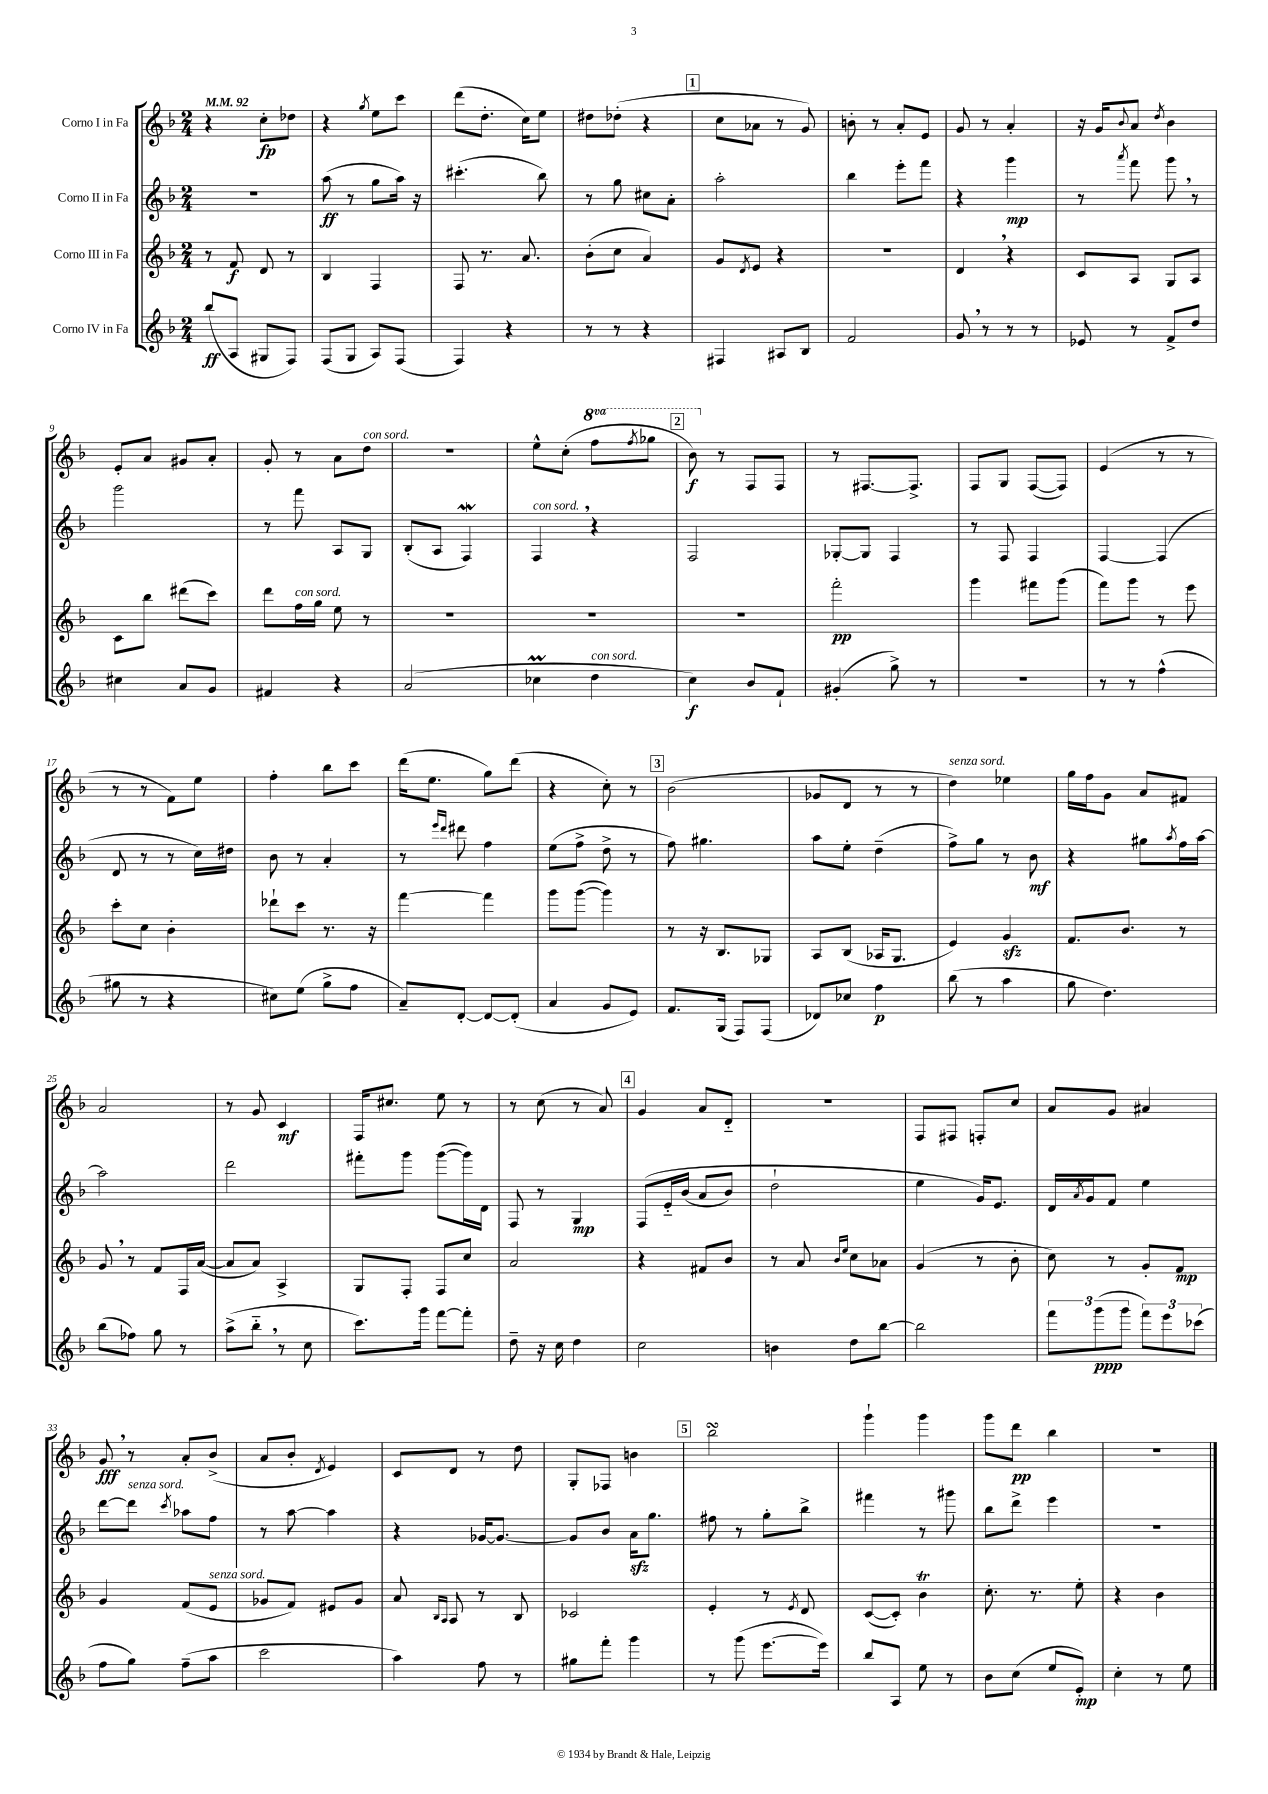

**kern	**kern	**kern	**kern
*staff4	*staff3	*staff2	*staff1
*clefG2	*clefG2	*clefG2	*clefG2
*k[b-]	*k[b-]	*k[b-]	*k[b-]
*M2/4	*M2/4	*M2/4	*M2/4
*MM92	*MM92	*MM92	*MM92
(8bb-	8r	2r	4r
8A	8f	.	.
8G#	8d	.	8cc'
8F)	8r	.	8dd-
=	=	=	=
(8F	4B-	(8aa	4r
8G	.	8r	.
.	.	.	8qgg
8A)	4F	8gg	8ee
(8F	.	16aa)	8ccc
.	.	16r	.
=	=	=	=
4F)	8F	(4.ccc#'	(8ddd
.	8.r	.	8.dd'
4r	.	.	.
.	8.a	.	16cc)
.	.	8bb-)	8ee
=	=	=	=
8r	(8b-'	8r	8dd#
8r	8cc	8gg	(8dd-'
4r	4a)	8cc#	4r
.	.	8a'	.
=	=	=	=
4F#	8g	2aa'	8cc
.	8qd	.	.
.	8e	.	8a-
8A#	4r	.	8r
8B-	.	.	8g)
=	=	=	=
2f	2r	4bb-	8b'
.	.	.	8r
.	.	8eee'	8a'
.	.	8fff	8e
=	=	=	=
8g	4d	4r	8g
8r	.	.	8r
8r	4r	4ggg	4a'
8r	.	.	.
=	=	=	=
8e-	8c	8r	16r
.	.	.	16g
.	.	8qaaa	8qqb-
8r	8A	8fff	8a
.	.	.	8qdd
8f^	8G	8ggg	4b-
8dd	8A	8r	.
=	=	=	=
4cc#	8c	2ggg	8e'
.	8bb-	.	8a
8a	(8ddd#	.	8g#
8g	8ccc)	.	8a'
=	=	=	=
4f#	8ddd	8r	8g'
.	16ff	8fff	8r
.	16gg	.	.
4r	8ee	8A	8a
.	8r	8G	8dd
=	=	=	=
(2a	2r	(8B-'	2r
.	.	8A	.
.	.	4F)	.
=	=	=	=
4cc-	2r	4F	8ee^^
.	.	.	(8cc'
4dd	.	4r	8fff
.	.	.	8qfff
.	.	.	8ggg-
=	=	=	=
4cc)	2r	2F	8bb-)
.	.	.	8r
8b-	.	.	8F
8f`	.	.	8F
=	=	=	=
(4g#'	2fff'	[8G-'	8r
.	.	8G-]	[8.F#
8gg^)	.	4F	.
.	.	.	8.F#^]
8r	.	.	.
=	=	=	=
2r	4ggg	8r	8F
.	.	8F	8G
.	8fff#	4F	([8F
.	(8ggg	.	8F])
=	=	=	=
8r	8fff)	[4F	(4e
8r	8ggg	.	.
(4ff^^	8r	(4F]	8r
.	8eee	.	8r
=	=	=	=
8gg#	8ccc'	8d	8r
8r	8cc	8r	8r
4r	4b-'	8r	8f)
.	.	16cc)	8ee
.	.	16dd#	.
=	=	=	=
8cc#)	8ddd-`	8b-	4ff'
(8ee	8ccc	8r	.
8gg^	8.r	4a'	8bb-
8ff	.	.	8ccc
.	16r	.	.
=	=	=	=
8a~)	[4fff	8r	(16ddd
.	.	.	8.ee
.	.	16qqeee	.
.	.	16qqddd	.
[8d'	.	8ddd#	.
8d_	4fff]	4ff	8gg)
(8d']	.	.	(8ddd
=	=	=	=
4a	8ggg	(8ee	4r
.	([8ggg	8ff^	.
8g	4ggg])	8dd^	8cc')
8e)	.	8r	8r
=	=	=	=
8.f	8r	8ff)	(2b-
.	16r	4.gg#	.
(16G	8.B-	.	.
8F)	.	.	.
(8F	8G-	.	.
=	=	=	=
8d-)	8A	8aa	8g-
8cc-	(8B-	8ee'	8d
4ff	16A-	(4dd~	8r
.	8.G	.	.
.	.	.	8r
=	=	=	=
(8bb-	4e)	8ff^)	4dd)
8r	.	8gg	.
4aa	4g	8r	4ee-
.	.	8b-	.
=	=	=	=
8gg	8.f	4r	16gg
.	.	.	16ff
4.dd)	.	.	8g
.	8.b-	.	.
.	.	8gg#	8a
.	.	8qaa	.
.	8r	16ff	8f#
.	.	[16aa	.
=	=	=	=
(8bb-	8g	2aa]	2a
8ff-)	8r	.	.
8gg	8f	.	.
8r	16F	.	.
.	([16a	.	.
=	=	=	=
(8aa^	8a]	2ddd	8r
8bb-'~	8a)	.	8g
8r	4A^	.	4c
8cc	.	.	.
=	=	=	=
8.ccc)	8G	8fff#'	16F
.	.	.	8.cc#
.	8F'	8ggg	.
16ggg	.	.	.
[8fff	8F	([8ggg	8ee
8fff']	8cc	16ggg])	8r
.	.	16d	.
=	=	=	=
8dd~	2a	8F	8r
16r	.	8r	(8cc
16cc	.	.	.
4dd	.	4G	8r
.	.	.	8a)
=	=	=	=
2cc	4r	&(8F	4g
.	.	16e'~	.
.	.	(16b-	.
.	8f#	8a	8a
.	8b-	8b-)	8d'~
=	=	=	=
4b	8r	2dd`	2r
.	8a	.	.
.	16qqb-	.	.
.	16qqee	.	.
8dd	8cc	.	.
[8bb-	8a-	.	.
=	=	=	=
2bb-]	(4g	4ee	8F
.	.	.	8F#
.	8r	16g&)	8F'
.	.	8.e	.
.	8b-'	.	8cc
=	=	=	=
12fff	8cc)	16d	8a
.	.	8qa	.
.	.	16g	.
(12ggg	.	.	.
.	8r	8f	8g
12ggg	.	.	.
12fff)	8g'	4ee	4a#
12eee	.	.	.
.	8f	.	.
(12ccc-	.	.	.
=	=	=	=
8ff	4g	[8ddd	8g
8gg)	.	8ddd]	8r
.	.	8qccc	.
(8ff~	(8f	8aa-	8a'
8aa	8e	8ff	(8b-^
=	=	=	=
2ccc	8g-	8r	8a
.	8f)	[8aa	8b-'
.	.	.	8qd
.	8e#	4aa]	4e)
.	8g-	.	.
=	=	=	=
4aa)	8a	4r	8c
.	16qqB-	.	.
.	16qqA	.	.
.	8A	.	8d
8ff	8r	[16g-	8r
.	.	8.g-_	.
8r	8B-	.	8dd
=	=	=	=
8gg#	2c-	8g-]	8G'
8fff'	.	8b-	8F-
4ggg	.	16a	4b
.	.	8.gg	.
=	=	=	=
8r	4e'	8ff#	2bb-
(8ggg	.	8r	.
[8.eee	8r	8gg'	.
.	8qe	.	.
.	8d	8bb-^	.
16eee])	.	.	.
=	=	=	=
8bb-	([8c	4fff#	4ggg`
8A	8c'])	.	.
8ee	4b-	8r	4ggg
8r	.	8ggg#	.
=	=	=	=
8b-	8.cc'	8bb-	8ggg
(8cc	.	8ddd^	8ddd
.	8.r	.	.
8ee	.	4eee	4bb-
8e')	8ee'	.	.
=	=	=	=
4cc'	4r	2r	2r
8r	4b-	.	.
8ee	.	.	.
==	==	==	==
*-	*-	*-	*-
